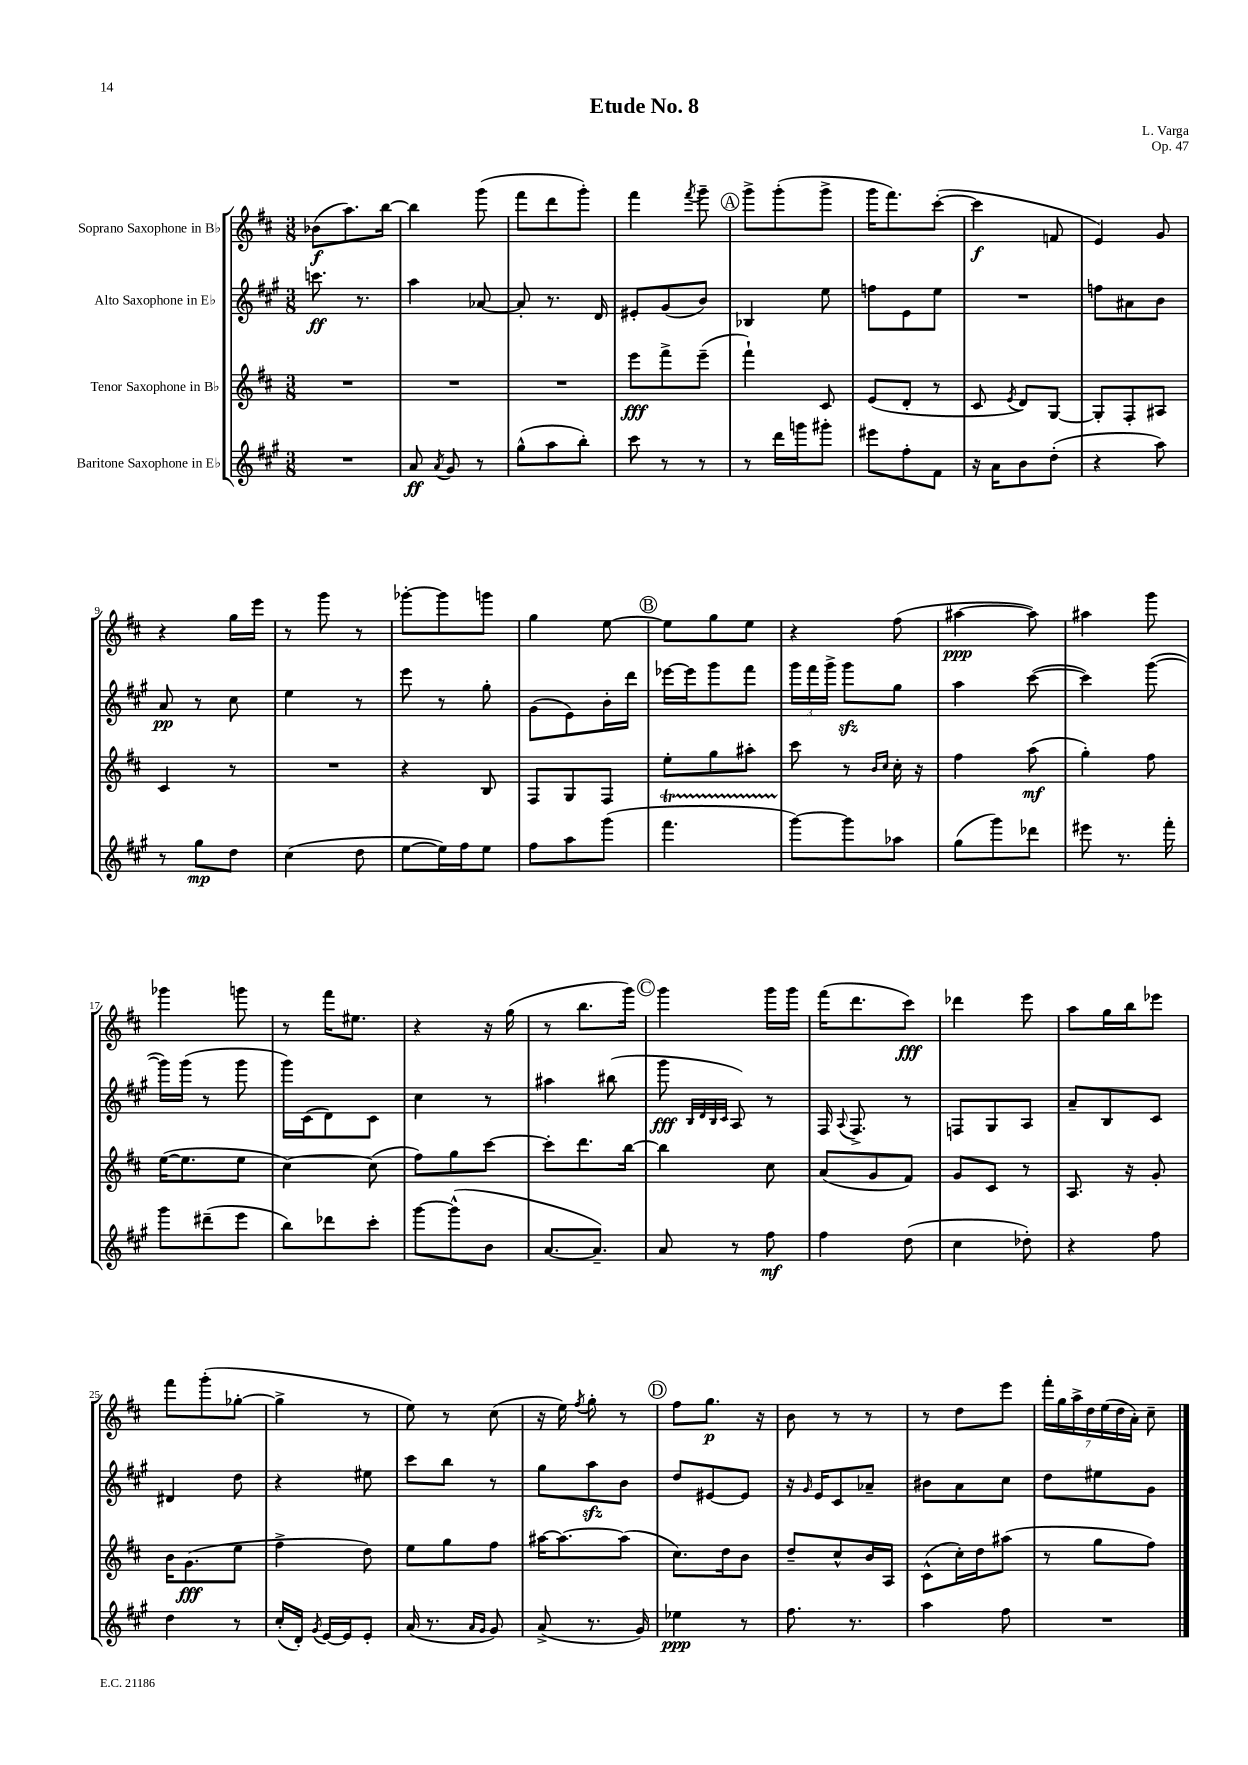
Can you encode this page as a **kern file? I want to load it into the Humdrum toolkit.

**kern	**kern	**kern	**kern
*staff4	*staff3	*staff2	*staff1
*clefG2	*clefG2	*clefG2	*clefG2
*k[f#c#g#]	*k[f#c#]	*k[f#c#g#]	*k[f#c#]
*M3/8	*M3/8	*M3/8	*M3/8
4.r	4.r	8.ccc	(8b-
.	.	.	8.aa)
.	.	8.r	.
.	.	.	[16bb
=	=	=	=
8a	4.r	4aa	4bb]
8qa	.	.	.
8g#	.	.	.
8r	.	[8a-	(8ggg
=	=	=	=
(8gg#^^	4.r	8a-']	8fff#
8aa	.	8.r	8ddd
8bb')	.	.	8ggg')
.	.	16d	.
=	=	=	=
8ccc#	8eee	8e#'	4fff#
8r	8fff#^	(8g#	.
.	.	.	8qfff#
8r	(8eee~	8b)	8ggg~
=	=	=	=
8r	4fff#`)	4B-	8ggg^
16ddd	.	.	(8ggg'
16ggg	.	.	.
8ggg#'	8c#	8ee	8ggg^
=	=	=	=
8eee#	(8e	8ff	16ggg
.	.	.	8.fff#)
8ff#'	8d'	8e	.
8f#	8r	8ee	([8ccc#'
=	=	=	=
16r	8c#	4.r	4ccc#]
16a	.	.	.
.	8qe	.	.
8b	8d)	.	.
(8dd'	[8G	.	8f
=	=	=	=
4r	8G']	8ff	4e)
.	8F#'	8a#	.
8aa)	8A#	8b	8g
=	=	=	=
8r	4c#	8a	4r
8gg#	.	8r	.
8dd	8r	8cc#	16gg
.	.	.	16eee
=	=	=	=
(4cc#	4.r	4ee	8r
.	.	.	8ggg
8dd	.	8r	8r
=	=	=	=
[8ee	4r	8eee	[8ggg-'
16ee])	.	8r	8ggg-]
16ff#	.	.	.
8ee	8B	8gg#'	8ggg
=	=	=	=
8ff#	8F#	(8g#	4gg
8aa	8G	8e)	.
(8ggg#	8F#	16b'	[8ee
.	.	16ddd	.
=	=	=	=
4.fff#	8ee'	[16eee-	8ee]
.	.	16eee-]	.
.	8gg	8ggg#	8gg
.	8aa#'	8fff#	8ee
=	=	=	=
[8ggg#)	8ccc#	24ggg#	4r
.	.	24fff#	.
.	.	24ggg#^	.
8ggg#]	8r	8ggg#	.
.	16qqb	.	.
.	16qqcc#	.	.
8aa-	16cc#'	8gg#	(8ff#
.	16r	.	.
=	=	=	=
(8gg#	4ff#	4aa	[4aa#
8ggg#)	.	.	.
8ddd-	(8aa	([8ccc#	8aa#])
=	=	=	=
8eee#	4gg')	4ccc#])	4aa#
8.r	.	.	.
.	8ff#	([8ggg#	8ggg
16fff#'	.	.	.
=	=	=	=
8ggg#	([16ee	16ggg#])	4ggg-
.	8.ee]	(16ggg#	.
(8ddd#~	.	8r	.
8eee	8ee	8ggg#	8ggg
=	=	=	=
8bb)	[4cc#)	16ggg#)	8r
.	.	(16c#	.
8ddd-	.	8d)	16fff#
.	.	.	8.ee#
8ccc#'	(8cc#]	8c#	.
=	=	=	=
[8ggg#	8ff#)	4cc#	4r
(8ggg#^^]	8gg	.	.
8b	[8ccc#	8r	16r
.	.	.	(16gg
=	=	=	=
[8.a	8ccc#']	4aa#	8r
.	8.ddd	.	8.bb
8.a~])	.	.	.
.	.	(8bb#	.
.	[16bb	.	16ggg)
=	=	=	=
8a	4bb]	8ggg#	4ggg
.	.	32qqB	.
.	.	32qqd	.
.	.	32qqB	.
.	.	32qqc#	.
8r	.	8A)	.
8ff#	8cc#	8r	16ggg
.	.	.	16ggg
=	=	=	=
4ff#	(8a	16F#	(16fff#
.	.	8qqA	.
.	.	8.F#^	8.ddd
.	8g	.	.
(8dd	8f#)	8r	8ccc#)
=	=	=	=
4cc#	8g	8F	4ddd-
.	8c#	8G#	.
8dd-')	8r	8A	8eee
=	=	=	=
4r	8.A	8a~	8aa
.	.	8B	16gg
.	16r	.	16bb
8ff#	8g'	8c#	8eee-
=	=	=	=
4dd	16b	4d#	8fff#
.	(8.g	.	.
.	.	.	(8ggg'
8r	8ee	8dd	[8gg-'
=	=	=	=
(16cc#'	4ff#^	4r	4gg-^]
16d')	.	.	.
8qg#	.	.	.
[16e	.	.	.
16e]	.	.	.
8e'	8dd)	8ee#	8r
=	=	=	=
(16a	8ee	8ccc#	8ee)
8.r	.	.	.
.	8gg	8bb	8r
16qqa	.	.	.
16qqg#	.	.	.
8g#)	8ff#	8r	(8cc#
=	=	=	=
(8a^	[16aa#	8gg#	16r
.	8.aa#_	.	16ee)
.	.	.	8qff#
8.r	.	8aa	8gg'
.	(8aa#]	8b	8r
16g#)	.	.	.
=	=	=	=
4ee-	8.cc#)	8dd	8ff#
.	.	[8e#	8.gg
.	16dd	.	.
8r	8b	8e#]	.
.	.	.	16r
=	=	=	=
8.ff#	8dd~	16r	8b
.	.	16qqg#	.
.	.	16e	.
.	8cc#^^	8c#	8r
8.r	.	.	.
.	16b	8a-~	8r
.	16A	.	.
=	=	=	=
4aa	(8c#^^	8b#	8r
.	16cc#')	8a	8dd
.	16dd	.	.
8ff#	(8aa#	8cc#	8eee
=	=	=	=
4.r	8r	8dd	28fff#'
.	.	.	28gg
.	.	.	28aa^
.	.	.	28dd
.	8gg	8ee#	.
.	.	.	(28ee
.	.	.	28dd
.	.	.	28a')
.	8ff#)	8g#	8cc#~
==	==	==	==
*-	*-	*-	*-
